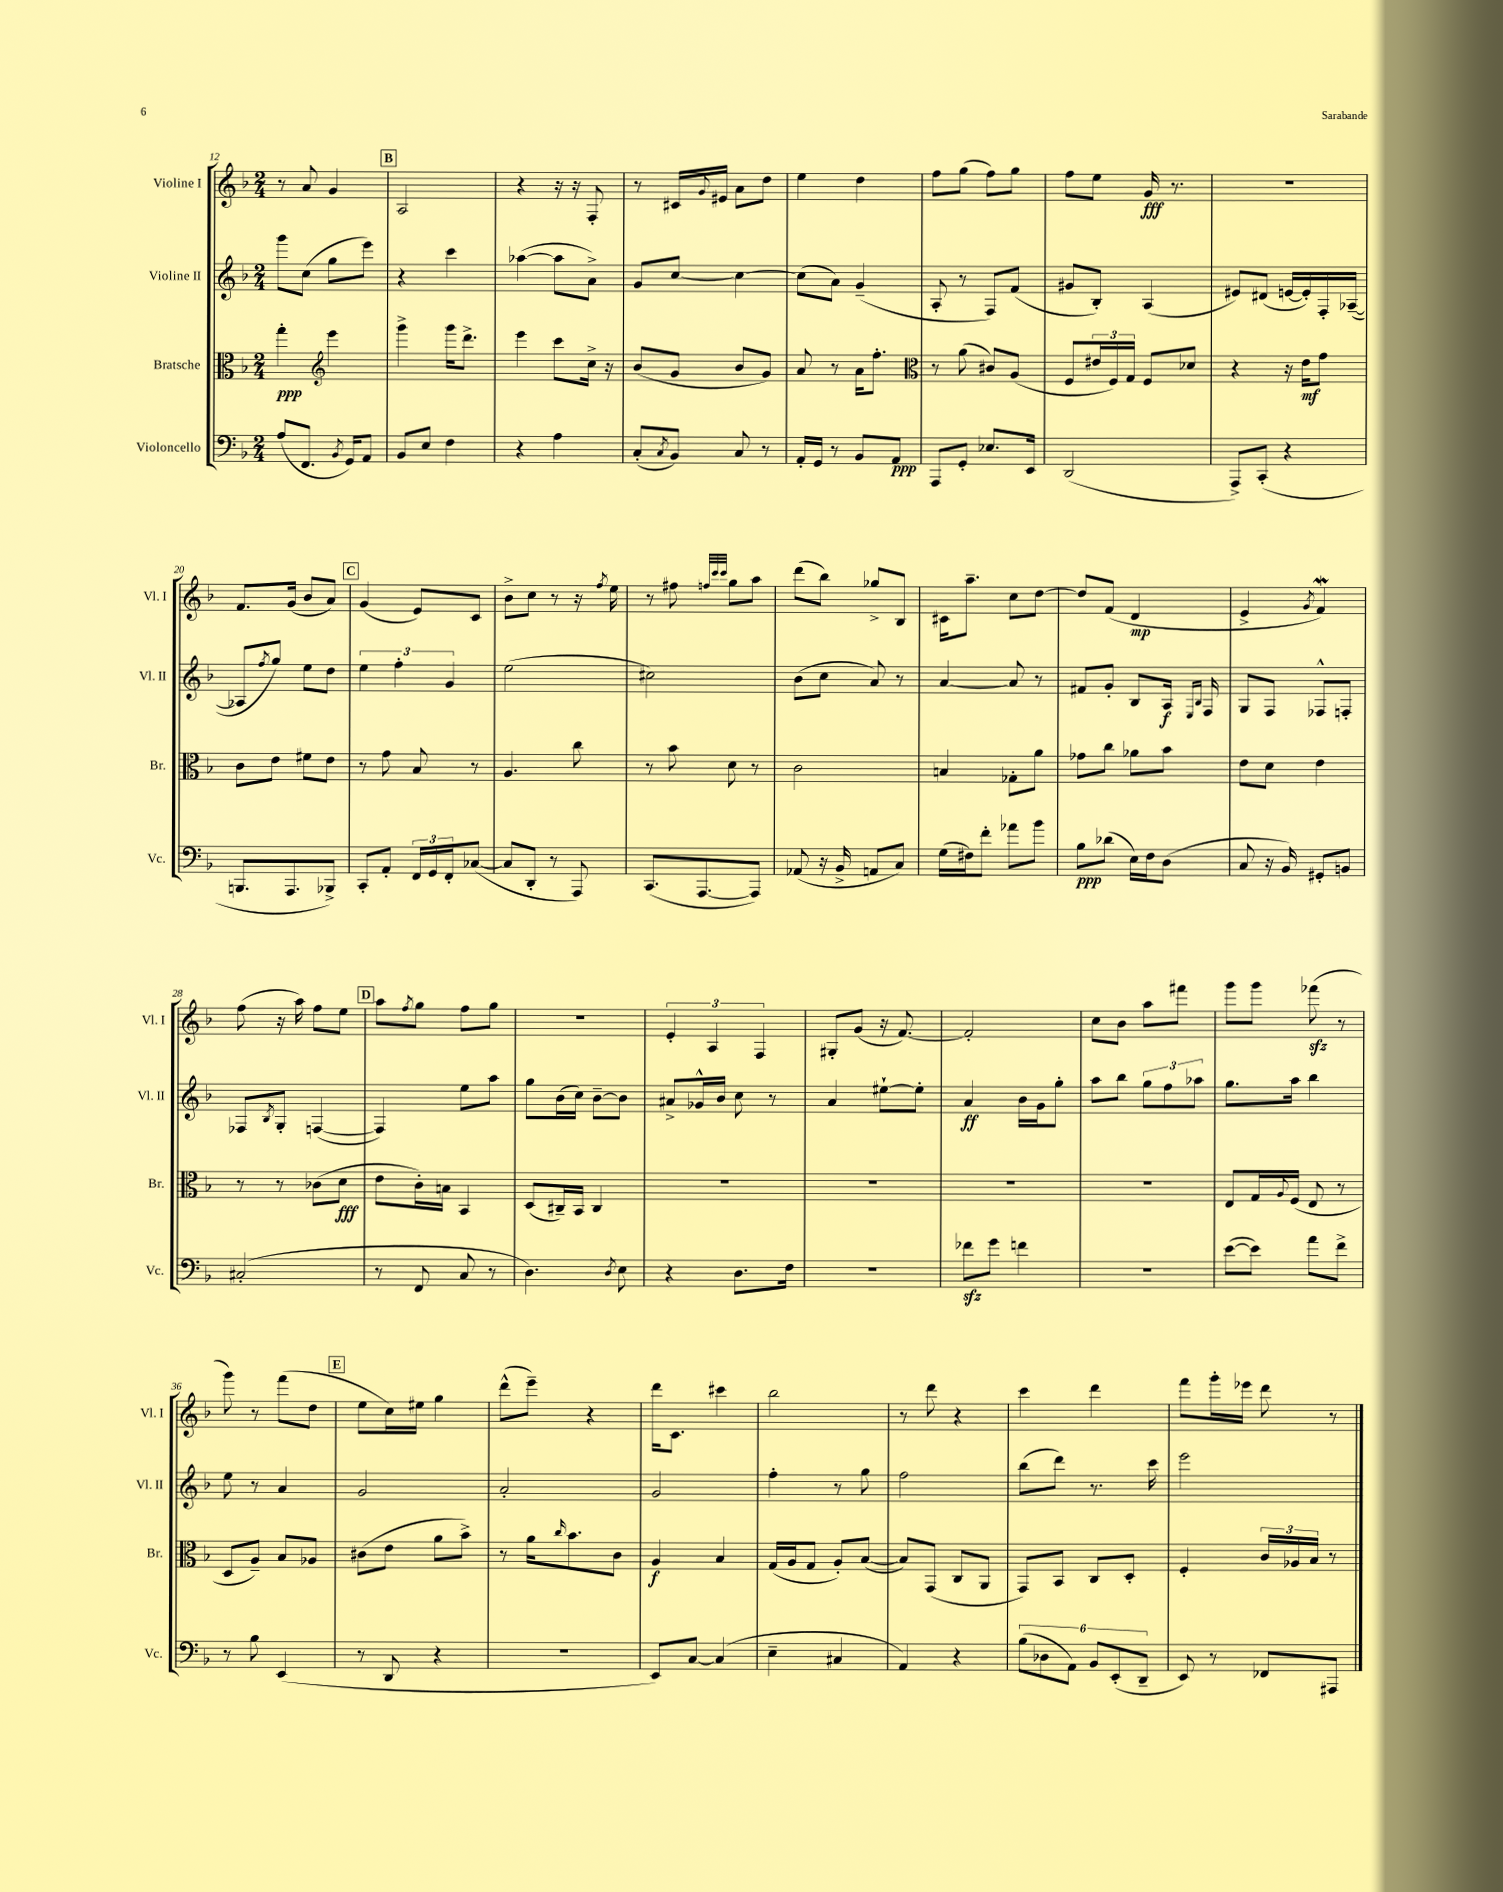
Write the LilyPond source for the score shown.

<<
\new StaffGroup <<
\new Staff = "s0" \with { instrumentName = "Violine I" shortInstrumentName = "Vl. I" } {
    \clef treble \key f \major \numericTimeSignature \time 2/4
    r8 a'8 g'4 |
    \mark \markup { \box "B" } a2 |
    r4 r16 r16 f8-. |
    r8 cis'16 \appoggiatura { g'8 } eis'16 a'8 d''8 |
    e''4 d''4 |
    f''8 g''8( f''8) g''8 |
    f''8 e''8 g'16\fff r8. |
    r2 |
    f'8. g'16( bes'8 a'8) |
    \mark \markup { \box "C" } g'4( e'8) c'8 |
    bes'8-> c''8 r8 r16 \acciaccatura { f''8 } e''16 |
    r8 fis''8 \grace { f''32 c'''32 c'''32 } g''8 a''8 |
    d'''8( bes''8) ges''8-> bes8 |
    cis'16 a''8.-- c''8 d''8~ |
    d''8 f'8( d'4\mp |
    e'4-> \acciaccatura { g'8 } f'4\mordent) |
    f''8( r16 a''16) f''8 e''8 |
    \mark \markup { \box "D" } a''8 \acciaccatura { f''8 } g''8 f''8 g''8 |
    r2 |
    \tuplet 3/2 { e'4-. a4 f4 } |
    gis8-. g'8( r16 f'8.~) |
    f'2-. |
    c''8 bes'8 a''8 fis'''8 |
    g'''8 g'''8 fes'''8\sfz( r8 |
    g'''8) r8 f'''8( d''8 |
    \mark \markup { \box "E" } e''8 c''16) eis''16 g''4 |
    d'''8-^( e'''8--) r4 |
    d'''16 c'8. cis'''4 |
    bes''2 |
    r8 d'''8 r4 |
    c'''4 d'''4 |
    f'''8 g'''16-. ees'''16 d'''8 r8 \bar "|." |
}
\new Staff = "s1" \with { instrumentName = "Violine II" shortInstrumentName = "Vl. II" } {
    \clef treble \key f \major \numericTimeSignature \time 2/4
    g'''8 c''8( g''8 e'''8) |
    \mark \markup { \box "B" } r4 c'''4 |
    aes''4~( aes''8 a'8->) |
    g'8 c''8~ c''4~ |
    c''8( a'8) g'4--( |
    a8-. r8 f8) f'8( |
    gis'8 bes8-.) a4( |
    eis'8) dis'8( e'16~ e'16-.) f16-. aes16~--( |
    aes8 \acciaccatura { f''8 } g''8) e''8 d''8 |
    \mark \markup { \box "C" } \tuplet 3/2 { e''4 f''4-. g'4 } |
    e''2( |
    cis''2) |
    bes'8( c''8 a'8) r8 |
    a'4~ a'8 r8 |
    fis'8 g'8-. bes8 a16\f \grace { e16 bes16 } f16 |
    g8 f8 fes8-^ f8-. |
    fes8 \acciaccatura { bes8 } g8-. f4~( |
    \mark \markup { \box "D" } f4) e''8 a''8 |
    g''8 bes'16( c''16) bes'8~-- bes'8 |
    ais'8-> ges'16-^ bes'16 c''8 r8 |
    a'4 eis''8~-! eis''8-. |
    a'4\ff bes'16 g'16 g''8-. |
    a''8 bes''8 \tuplet 3/2 { g''8 f''8 aes''8 } |
    g''8. a''16 bes''4 |
    e''8 r8 a'4 |
    \mark \markup { \box "E" } g'2 |
    a'2-. |
    g'2 |
    f''4-. r8 g''8 |
    f''2 |
    bes''8( d'''8) r8. c'''16 |
    e'''2 \bar "|." |
}
\new Staff = "s2" \with { instrumentName = "Bratsche" shortInstrumentName = "Br." } {
    \clef alto \key f \major \numericTimeSignature \time 2/4
    g''4-.\ppp \clef treble e'''4 |
    \mark \markup { \box "B" } g'''4-> g'''16 d'''8.-> |
    e'''4 c'''8 c''16-> r16 |
    bes'8( g'8 bes'8 g'8) |
    a'8 r8 a'16 f''8.-. |
    \clef alto r8 a'8( cis'8) a8( |
    f8 \tuplet 3/2 { eis'16 f16) g16 } f8 des'8 |
    r4 r16 e'16\mf g'8 |
    c'8 e'8 fis'8 e'8 |
    \mark \markup { \box "C" } r8 g'8 bes8 r8 |
    a4. c''8 |
    r8 bes'8 d'8 r8 |
    c'2 |
    b4 ges8-. a'8 |
    ges'8 c''8 aes'8 bes'8 |
    e'8 d'8 e'4 |
    r8 r8 ces'8( d'8\fff |
    \mark \markup { \box "D" } e'8 c'16-.) b16 bes,4 |
    d8( cis16--) bes,16 cis4 |
    R2 |
    R2 |
    R2 |
    R2 |
    e8 g16 \appoggiatura { a8 } f16( e8 r8 |
    d8 a8--) bes8 aes8 |
    \mark \markup { \box "E" } cis'8( e'8 a'8 bes'8->) |
    r8 a'16 \grace { c''16 } bes'8. c'8 |
    a4\f bes4 |
    g16( a16 g8 a8-.) bes8~( |
    bes8) g,8( c8 a,8 |
    g,8) bes,8 c8 d8-. |
    f4-. \tuplet 3/2 { c'16 aes16 bes16 } r8 \bar "|." |
}
\new Staff = "s3" \with { instrumentName = "Violoncello" shortInstrumentName = "Vc." } {
    \clef bass \key f \major \numericTimeSignature \time 2/4
    a8( f,8. \acciaccatura { bes,8 } g,16) a,8 |
    \mark \markup { \box "B" } bes,8 e8 f4 |
    r4 a4 |
    c8-.( \acciaccatura { c8 } bes,8) c8 r8 |
    a,16-. g,16 r8 bes,8 a,8\ppp |
    a,,8 g,8-. ees8. e,16 |
    d,2( |
    a,,8->) c,8-.( r4 |
    b,,8. a,,8. bes,,8->) |
    \mark \markup { \box "C" } c,8-. a,8-. \tuplet 3/2 { f,16 g,16 f,16-. } ces8~( |
    ces8 d,8-. r8 a,,8) |
    c,8.( a,,8.~ a,,8) |
    aes,8( r16 bes,16-> a,8 c8) |
    g16( fis16) f'8-. aes'8 bes'8 |
    bes8\ppp des'8( e16) f16 d8( |
    c8 r16 bes,16) gis,8-. b,8 |
    cis2-.( |
    \mark \markup { \box "D" } r8 f,8 c8 r8 |
    d4.) \acciaccatura { d8 } e8 |
    r4 d8. f16 |
    R2 |
    fes'8\sfz g'8 f'4 |
    R2 |
    e'8~( e'8) a'8 f'8-> |
    r8 bes8 e,4( |
    \mark \markup { \box "E" } r8 d,8 r4 |
    R2 |
    e,8) c8~ c4( |
    e4-- cis4 |
    a,4) r4 |
    \tuplet 6/4 { bes8( des8 a,8) bes,8 e,8-.( d,8-- } |
    e,8) r8 fes,8 ais,,8 \bar "|." |
}
>>
>>
\layout { \context { \Score currentBarNumber = #12 } }
